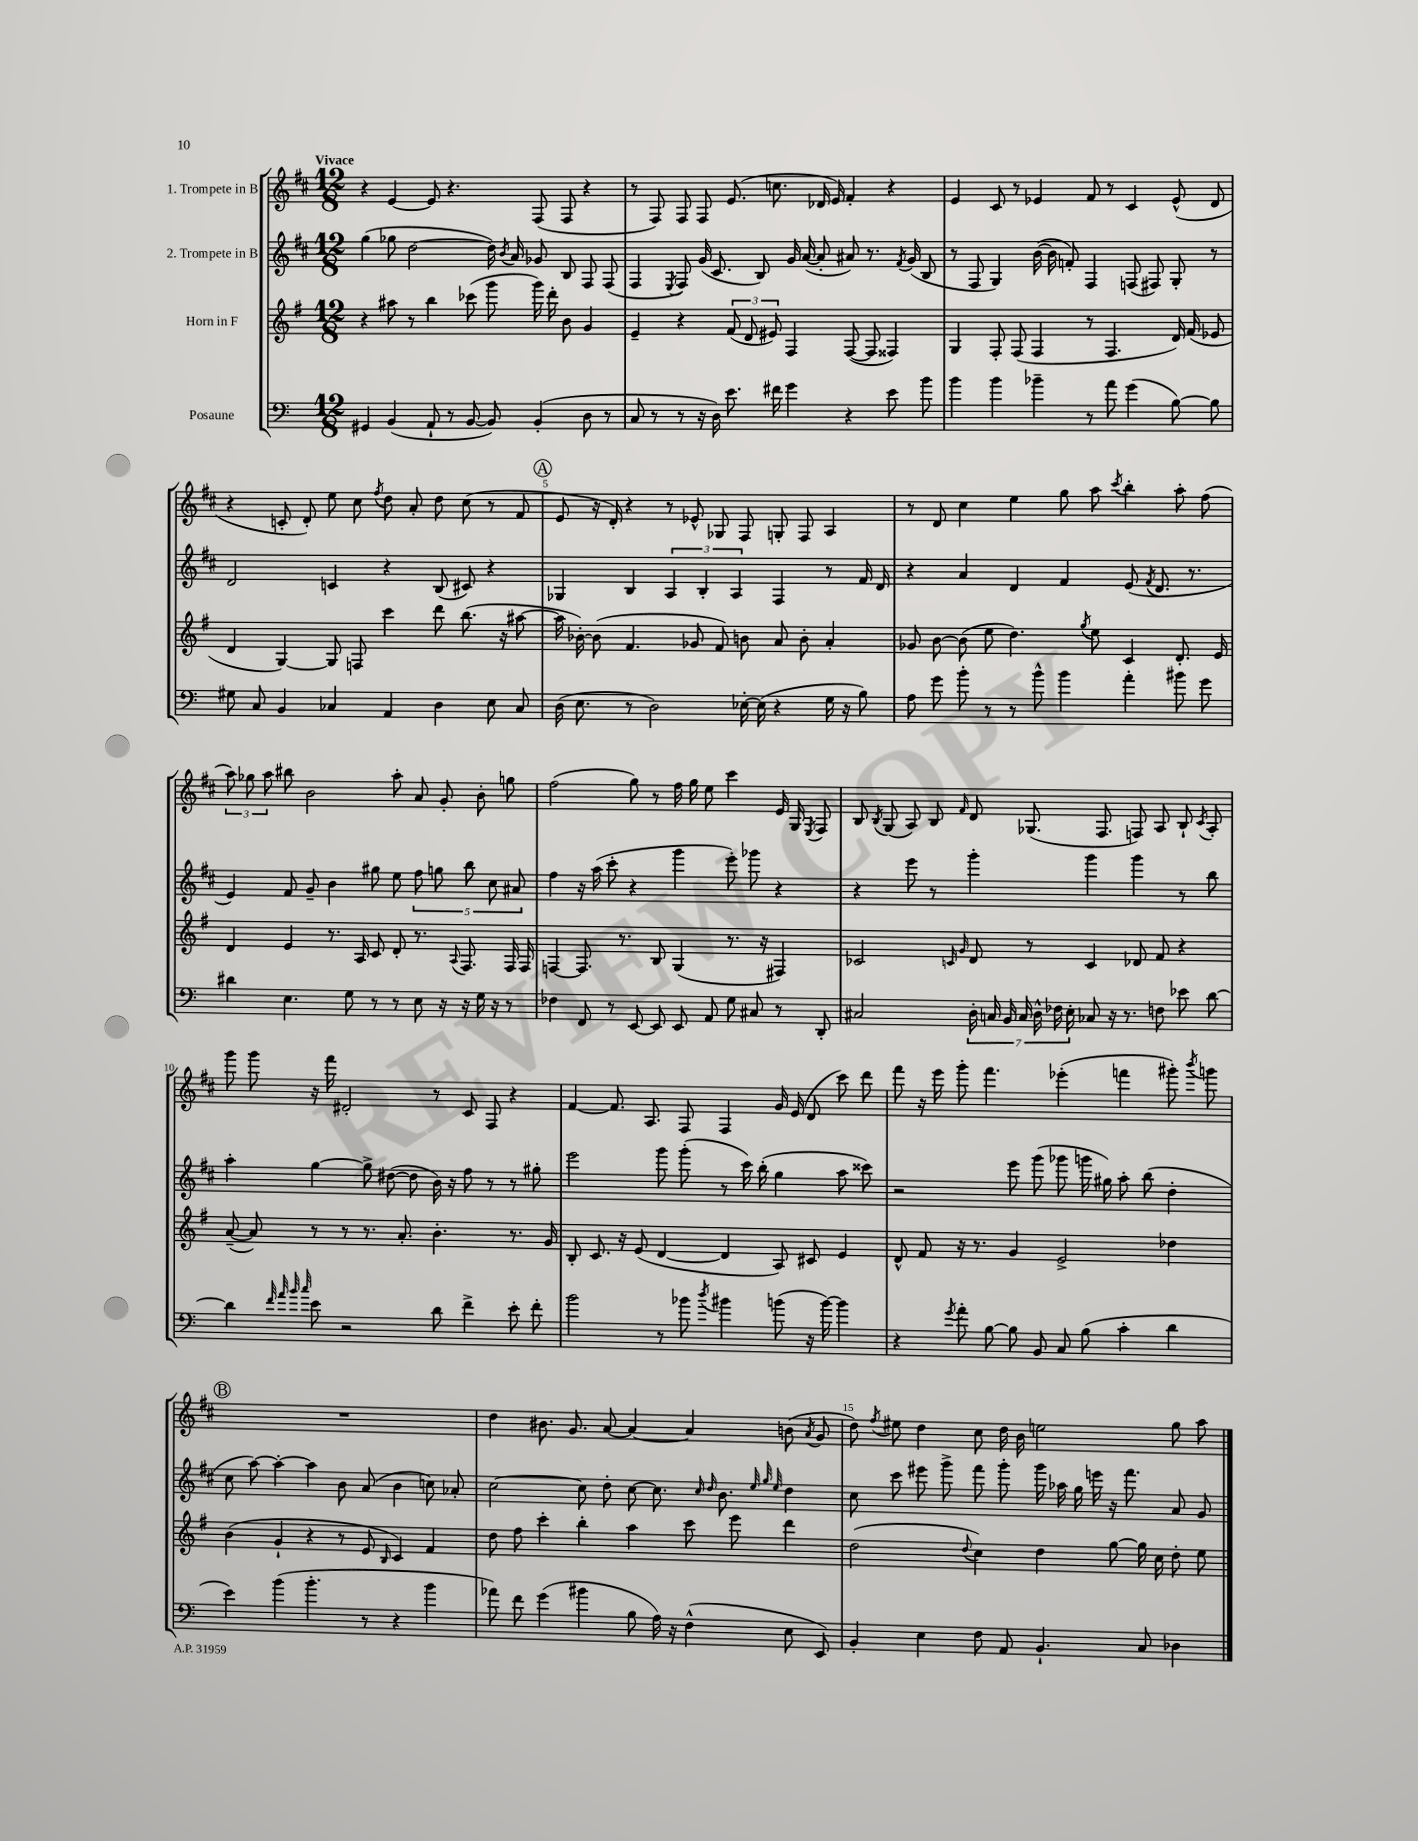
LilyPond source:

<<
\new StaffGroup <<
\new Staff = "s0" \with { instrumentName = "1. Trompete in B" } {
    \clef treble \key d \major \numericTimeSignature \time 12/8 \tempo "Vivace"
    \autoBeamOff r4 e'4~ e'8 r4. fis8( fis8 r4 |
    r8 fis8) fis8 fis8 e'8.( c''8. des'16 e'16) fis'4-. r4 |
    e'4 cis'8 r8 ees'4 fis'8 r8 cis'4 ees'8-^( d'8 |
    r4 c'8-. d'8-.) e''8 cis''8 \acciaccatura { fis''8 } d''8 a'8-. d''8 cis''8( r8 fis'8 |
    \mark \markup { \circle "A" } e'8 r16 d'16-.) r4 r8 ees'8-^ ges8 fis8 g8-. fis8 a4 |
    r8 d'8 cis''4 e''4 g''8 a''8 \acciaccatura { cis'''8 } b''4-. a''8-. fis''8( |
    \tuplet 3/2 { a''8) ges''8 a''8 } bis''8 b'2 a''8-. a'8 g'8-. b'8-. g''8 |
    fis''2( g''8) r8 fis''16 g''16 e''8 cis'''4 e'16 g16 \acciaccatura { e8 } fis8 |
    b8 \acciaccatura { b8 } g8( a8) b8 \grace { fis'16 } d'8 ges8.( fis8. f8) a8 b8-! \acciaccatura { cis'8 } a8-. |
    g'''8 g'''8 r16 fis'''16 dis'2-. r8 cis'8 fis8 r4 |
    fis'4~ fis'8. a8. fis8 fis4 g'16 e'16( d'8 cis'''8) d'''8 |
    fis'''8 r16 e'''16 g'''8-. fis'''4. ees'''4-.( f'''4 gis'''8-.) \acciaccatura { b'''8 } g'''8 |
    \mark \markup { \circle "B" } R1. |
    d''4 bis'8. g'8. a'8~ a'4~ a'4 b'8( \acciaccatura { a'8 } g'8 |
    d''8) \acciaccatura { fis''8 } eis''8 d''4 cis''8 d''16 b'16 e''2 g''8 a''8 \bar "|." |
}
\new Staff = "s1" \with { instrumentName = "2. Trompete in B" } {
    \clef treble \key d \major \numericTimeSignature \time 12/8
    \autoBeamOff g''4( ges''8 d''2~ d''16) \acciaccatura { b'8 } a'16 ges'8 b8 fis8 fis8( |
    fis4 \acciaccatura { e8 } fis8) g'16( cis'8. b8) g'16 a'16~( a'8-. ais'8) r8. \acciaccatura { fis'8 } g'16( b8 |
    r8 fis8 g4) b'16~( b'16 f'8-.) fis4 f8( fis8) g8-. r8 |
    d'2 c'4 r4 b8( cis'8) r4 |
    \mark \markup { \circle "A" } ges4 b4 \tuplet 3/2 { a4 b4-. a4 } fis4 r8 fis'16 d'16 |
    r4 a'4 d'4 fis'4 e'8( \acciaccatura { fis'8 } d'8. r8. |
    e'4) fis'8 g'8-- b'4 gis''8 e''8 \tuplet 5/4 { fis''8 g''8 b''8 cis''8 ais'8 } |
    fis''4 r16 a''16( cis'''8-. r4 g'''4 e'''8-.) ges'''8 r4 |
    r4 e'''8 r8 g'''4-. g'''4 g'''4 r8 b''8 |
    a''4-. g''4~ g''8-> dis''8~( dis''8 b'16) r16 fis''8 r8 r8 gis''8-. |
    e'''2 g'''8 g'''8-.( r8 cis'''16) b''16-.( g''4 a''8 cisis'''8) |
    r2 e'''8 g'''8( ges'''8 g'''16 gis''16) a''8-. b''8( d''4-. |
    \mark \markup { \circle "B" } cis''8 a''8~) a''4~-. a''4 b'8 a'8( b'4 c''8) aes'8-. |
    cis''2~ cis''8 d''8-. cis''8~ cis''8. \grace { cis''16 d''16 } b'8. \grace { e''32 g''32 e''32 } d''4 |
    cis''8 cis'''8 eis'''8 g'''8-> fis'''8 g'''8-. g'''16 aes''16 g''16 e'''16 r16 fis'''8. a'8 g'8 \bar "|." |
}
\new Staff = "s2" \with { instrumentName = "Horn in F" } {
    \clef treble \key g \major \numericTimeSignature \time 12/8
    \autoBeamOff r4 ais''8 r8 b''4 ces'''8( g'''8 g'''16) d'''16-. b'8 g'4 |
    e'4-- r4 \tuplet 3/2 { fis'8( d'8 eis'8) } fis4 fis8~( fis8 fisis4) |
    g4 fis8-. fis8( fis4 r8 fis4. d'16) fis'16( ees'8 |
    d'4 g4~) g8 f8 c'''4 d'''8 b''8.( r16 ais''8~ |
    \mark \markup { \circle "A" } ais''16 bes'16~-.) bes'8( fis'4. ges'8 fis'8) b'8 a'8 b'8-. a'4-. |
    ges'8 b'8~ b'8( e''8 d''4.) \acciaccatura { g''8 } e''8 c'4 d'8.-. e'16 |
    d'4 e'4 r8. a16 c'8 d'8-. r8. \appoggiatura { a8 } fis8. fis16 fis16 |
    f4~ f8. r8. b8 g4( r8. r16 fis4) |
    ces'2 \grace { c'16 g'16 } d'8 r8 c'4 des'8 fis'8 r4 |
    a'8~--( a'8) r8 r8 r8. a'8.-. b'4.-. r8. g'16 |
    b8-. c'8. r16 e'8( d'4~ d'4 a8) cis'8 e'4 |
    d'8-^ fis'8 r16 r8. g'4 e'2-> des''4 |
    \mark \markup { \circle "B" } b'4( g'4-! r4 r8 e'8 \grace { b16 } c'4) fis'4 |
    d''8 fis''8 c'''4-. b''4-. a''4 c'''8 e'''8 d'''4 |
    d''2( \appoggiatura { d''8 } c''4) d''4 g''8~ g''16 c''16 d''8-. e''8 \bar "|." |
}
\new Staff = "s3" \with { instrumentName = "Posaune" } {
    \clef bass \key c \major \numericTimeSignature \time 12/8
    \autoBeamOff gis,4 b,4( a,8-! r8 b,8~ b,8) b,4-.( d8 r8 |
    c8 r8 r8 r16 d16) e'8. fis'16 g'4 r4 e'8 b'8 |
    b'4 b'4 bes'4-- r8 a'8 g'4( b8~) b8 |
    gis8 c8 b,4 ces4 a,4 d4 e8 ces8 |
    \mark \markup { \circle "A" } d16( e8. r8 d2) ees16~-. ees16( r4 g16 r16 b8) |
    a8 g'8 b'8-. r8 r8 b'8-^ b'4 a'4-. bis'8 g'8 |
    dis'4 e4. g8 r8 r8 e8 r16 r16 g16 r16 r8 |
    fes4 f,8 r8 e,8~ e,8 e,8 a,8 g8 cis8 r8 d,8-. |
    cis2 \tuplet 7/4 { d16-. c16 b,16 c16 d16-^ fes16 e16-. } ces8 r16 r8. f8 ees'8 d'8~ |
    d'4 \grace { f'32 a'32 b'32 c''32 } e'8 r2 d'8 f'4-> e'8-. f'8-. |
    b'2 r8 bes'8 \acciaccatura { d''8 } bis'4 b'8( r16 b'16~) b'4 |
    r4 \acciaccatura { g'8 } a'8-. b8~ b8 b,8 c8 b8( c'4-. d'4 |
    \mark \markup { \circle "B" } e'4) b'4( b'4.-. r8 r4 b'4 |
    aes'8) f'8 g'4( bis'4 b8 a16) r16 f4-^( e8 e,8) |
    b,4-. e4 f8 a,8 b,4.-! c8 des4 \bar "|." |
}
>>
>>
\layout { \context { \Score \override BarNumber.break-visibility = ##(#f #t #t) barNumberVisibility = #(every-nth-bar-number-visible 5) } }
